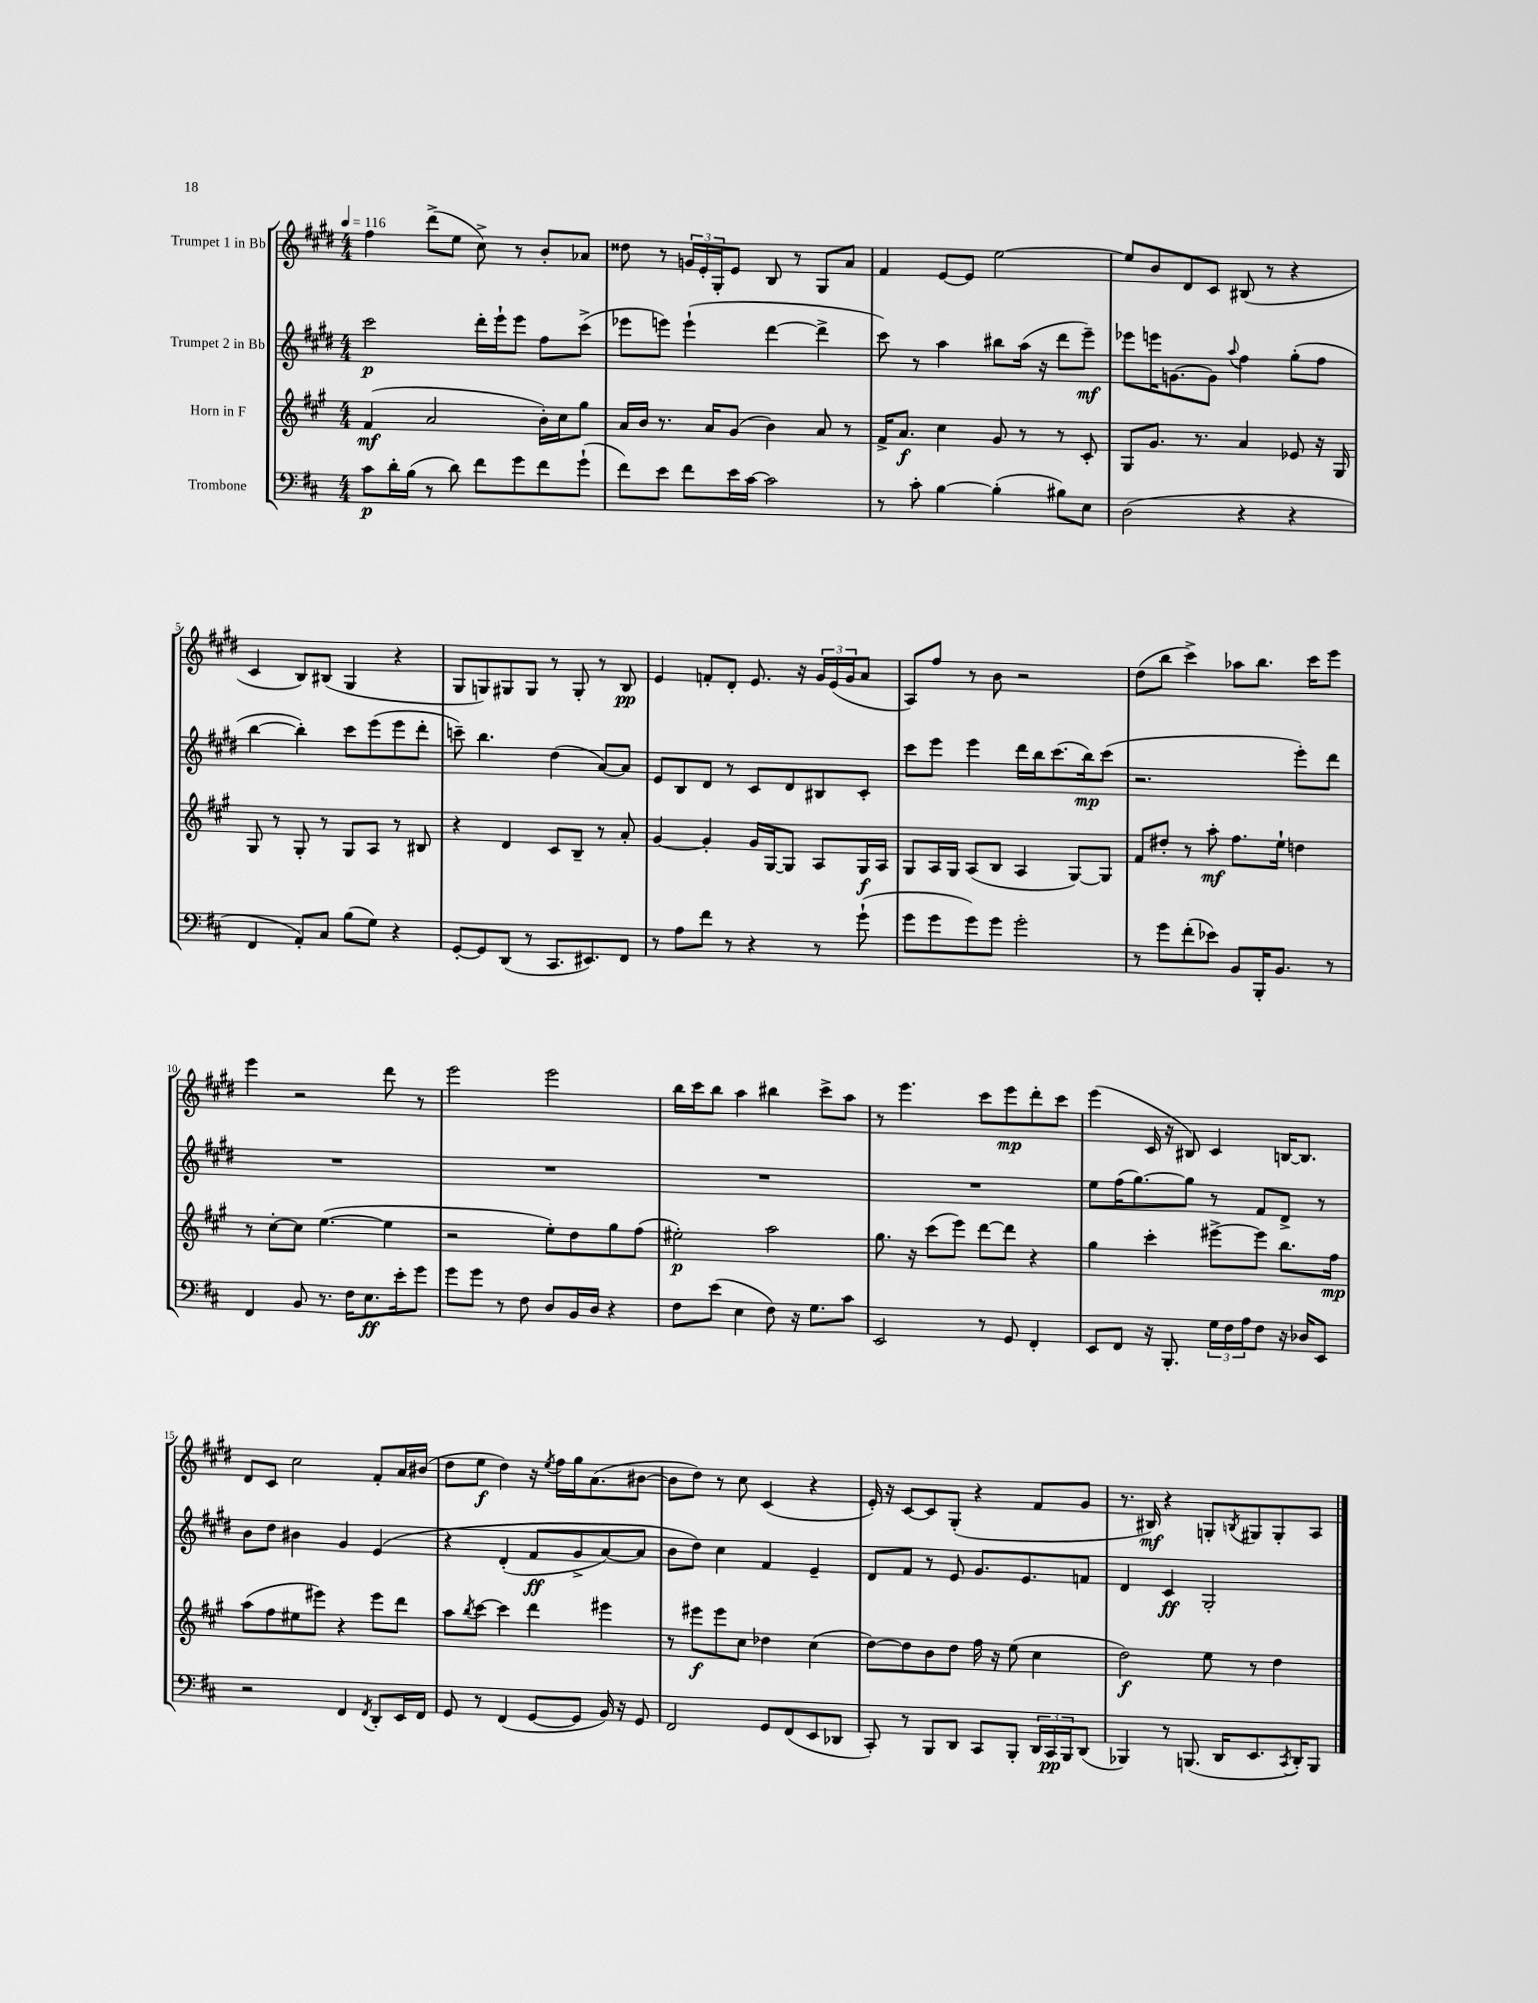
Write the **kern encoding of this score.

**kern	**kern	**kern	**kern
*staff4	*staff3	*staff2	*staff1
*clefF4	*clefG2	*clefG2	*clefG2
*k[f#c#]	*k[f#c#g#]	*k[f#c#g#d#]	*k[f#c#g#d#]
*M4/4	*M4/4	*M4/4	*M4/4
*MM116	*MM116	*MM116	*MM116
8c#\L	(4f#/	2ccc#\	4ff#\
16d'\L	.	.	.
(16B\JJ	.	.	.
8r	2a/	.	(8ddd#^\L
8d\)	.	.	8ee\J
8f#\L	.	16ddd#'\LL	8cc#^\)
.	.	16eee`\J	.
8g\	.	8eee\J	8r
8f#\	16b'\LL)	8ff#\L	8b'/L
.	16cc#\J	.	.
(8g`\J	8gg#\J	(8ccc#^\J	8a-/J
=	=	=	=
8f#\L)	16a/LL	8eee-\L	8dd##\
.	16b/JJ	.	.
8e\J	8.r	8eee\J)	8r
8f#\L	.	(4eee`\	24g/LL
.	.	.	24e'/
.	16a/LK	.	.
.	.	.	24G#'/J
16e\L	(8g#/J	.	8e/J
[16c#\JJ	.	.	.
2c#\]	4b\)	[4ddd#\	8B/
.	.	.	8r
.	8a/	4ddd#^\]	8G#/L
.	8r	.	8a/J
=	=	=	=
8r	16f#^/LK	8ccc#\)	4f#/
.	8.a/J	.	.
8c#'\	.	8r	.
[4B\	4cc#\	4aa\	[8e/L
.	.	.	8e/]J
(4B'\]	8g#/	8bb#\L	[2ee\
.	8r	(16aa\Jk	.
.	.	16r	.
8B#\L)	8r	8ddd#\L	.
8E\J	8c#'/	8eee~\J)	.
=	=	=	=
(2D\	8G#/L	8eee-\L	8ee/]L
.	8.g#/J	16eee\K	8b/
.	.	[8.g\	.
.	.	.	8d#/
.	8.r	.	.
.	.	8g\]J	8c#/J
.	.	8qqaa/	.
4r	4a/	4ff#\	(8B#/
.	.	.	8r
4r	8e-/	(8gg#'\L	4r
.	16r	8ff#\J	.
.	16G#/	.	.
=	=	=	=
4FF#/	8G#/	[4bb\	4c#/
.	8r	.	.
8AA'/L)	8G#'/	4bb'\])	8B/L)
8C#/J	8r	.	(8B#/J
(8B\L	8G#/L	8ccc#\L	4G#/
8G\J)	8A/J	(8eee\	.
4r	8r	8eee\	4r
.	8B#/	8ddd#'\J	.
=	=	=	=
[8GG'/L	4r	8ccc~\)	8G#/L
8GG/]	.	4.bb\	8G/)
(8DD/J	4d/	.	8G#/
8r	.	.	8G#/J
8.CC#/L	8c#/L	(4dd#\	8r
.	8B~/J	.	8G#'/
8.EE#/)	.	.	.
.	8r	[8a/L)	8r
8FF#/J	8a'/	8a/]J	8B/
=	=	=	=
8r	[4g#/	8e/L	4e/
8A\L	.	8B/	.
8f#\J	4g#'/]	8d#/J	8f'/L
8r	.	8r	8d#'/J
4r	16g#/LL	8c#/L	8.e/
.	[16G#/J	.	.
.	8G#/]J	8d#/	.
.	.	.	16r
8r	8A/L	8B#/	24g#/LL
.	.	.	(24e/
.	.	.	24g#/J
(8g`\	16G#/L	8c#'/J	8a/J
.	16A/JJ	.	.
=	=	=	=
8g\L	8G#/L	8ccc#\L	8A/L)
8g\	16A/L	8eee\J	8ff#/J
.	16G#/JJ	.	.
8g\)	(8A/L	4eee\	8r
8g\J	8B/J	.	8b\
2g'\	4A/	16ddd#\LL	2r
.	.	16bb\J	.
.	.	(8.ccc#\	.
.	[8G#/L)	.	.
.	.	16bb\k)	.
.	8G#/]J	(8ccc#\J	.
=	=	=	=
8r	8f#/L	2.r	(8dd#\L
8g\L	8dd#'/J	.	8bb\J
(8f#'\	8r	.	4ccc#^\)
8e-\J)	8aa'\	.	.
8BB/L	8.ff#\L	.	8aa-\L
16BBB'/K	.	.	8.bb\J
8.BB/J	16ee`\Jk	.	.
.	4dd\	8eee'\L)	.
.	.	.	16ccc#\LK
8r	.	8ddd#\J	8eee\J
=	=	=	=
4FF#/	8r	1r	4eee\
.	[8cc#'\L	.	.
8BB/	8cc#\]J	.	2r
8.r	([4.ee\	.	.
16F#\LK	.	.	.
8.E\	.	.	.
.	4ee\]	.	8ddd#\
16e'\k	.	.	.
8g\J	.	.	8r
=	=	=	=
8g\L	2r	1r	2eee\
8g\J	.	.	.
8r	.	.	.
8F#\	.	.	.
8D/L	8ee'\L)	.	2eee\
16BB/L	8dd\	.	.
16D/JJ	.	.	.
4r	8gg#\	.	.
.	(8ff#\J	.	.
=	=	=	=
8F#\L	2ee#'\)	1r	16bb\LL
.	.	.	16ccc#\J
(8e\J	.	.	8bb\J
4E\	.	.	4aa\
8F#\)	2aa\	.	4bb#\
16r	.	.	.
8.G\L	.	.	.
.	.	.	8ccc#^\L
8c#\J	.	.	8aa\J
=	=	=	=
2EE/	8.gg#\	1r	8r
.	.	.	4.eee\
.	16r	.	.
.	(8ccc#\L	.	.
.	8eee\J)	.	.
8r	[8ddd\L	.	8ccc#\L
8GG/	8ddd\]J	.	8eee\
4FF#'/	4r	.	8ddd#'\
.	.	.	8ccc#\J
=	=	=	=
8EE/L	4gg#\	8ee\L	(4eee\
8FF#/J	.	(16ff#\K	.
.	.	[8.gg#\)	.
16r	4ccc#'\	.	16c#/
8.BBB'/	.	.	16r
.	.	8gg#\]J	8B#/)
24G\LL	[8eee#^\L	8r	4c#/
24F#\	.	.	.
24A\J	.	.	.
8F#\J	8eee#\]J	8f#/L	.
16r	8.bb\L	8d#^/J	[16B/LK
16D-/LK	.	.	8.B/]J
8EE/J	.	8r	.
.	16ff#\Jk	.	.
=	=	=	=
2r	(8aa\L	8b\L	8d#/L
.	8ff#\	8dd#\J	8c#/J
.	8ee#\	4b#\	2cc#\
.	8eee#\J)	.	.
4FF#/	4r	4g#/	.
8qFF#/	.	.	.
8DD'/L	8eee#\L	&(4e/	8f#'/L
16EE/L	8ddd\J	.	16a/L
16FF#/JJ	.	.	(16b#/JJ
=	=	=	=
8GG/	8aa\L	4r	8dd#\L
.	8qbb/	.	.
8r	[8ccc#\J	.	8ee\J
(4FF#/	4ccc#\]	(4d#'/	4dd#\)
[8GG/L	4ddd\	8f#/L	16r
.	.	.	8qee/
.	.	.	16ff#\LL
8GG/]J	.	8g#^/	16gg#\J
.	.	.	(8.a\
16BB/)	4eee#\	[8a/)	.
16r	.	.	.
8GG/	.	8a/]J	[8b#\J
=	=	=	=
2FF#/	8r	8b\L	8b#\]L
.	8eee#\L	8dd#\J&)	8dd#\J)
.	8eee#\	4cc#\	8r
.	8cc#\J	.	8cc#\
8GG/L	4dd-\	4f#/	(4c#/
(8FF#/	.	.	.
8EE/	(4cc#\	4e~/	4r
8DD-/J	.	.	.
=	=	=	=
8CC#'/)	[8dd\L)	8d#/L	16e'/)
.	.	.	16r
8r	8dd\]	8f#/J	[8c#/L
8BBB/L	8b\	8r	8c#/]
8DD/J	8dd\J	8e/	(8G#'/J
8CC#/L	16ff#\	8.g#/L	4r
.	16r	.	.
8BBB'/J	(8ee\	.	.
.	.	8.e/	.
24DD/LL	4cc#\	.	8f#/L
24CC#/	.	.	.
24BBB/J	.	.	.
(8DD/J	.	8f/J	8g#/J
=	=	=	=
4BBB-/)	2dd\)	4d#/	8.r
.	.	.	16B#/)
8r	.	4c#/	4r
(8.BBB/	.	.	.
.	8ee\	2G#'/	8G'/L
16DD/LK	.	.	.
.	.	.	8qB/
8.EE/	8r	.	8G#/
.	4dd\	.	8G#'/
8qCC#/	.	.	.
16DD'/K)	.	.	.
8BBB/J	.	.	8A/J
==	==	==	==
*-	*-	*-	*-
